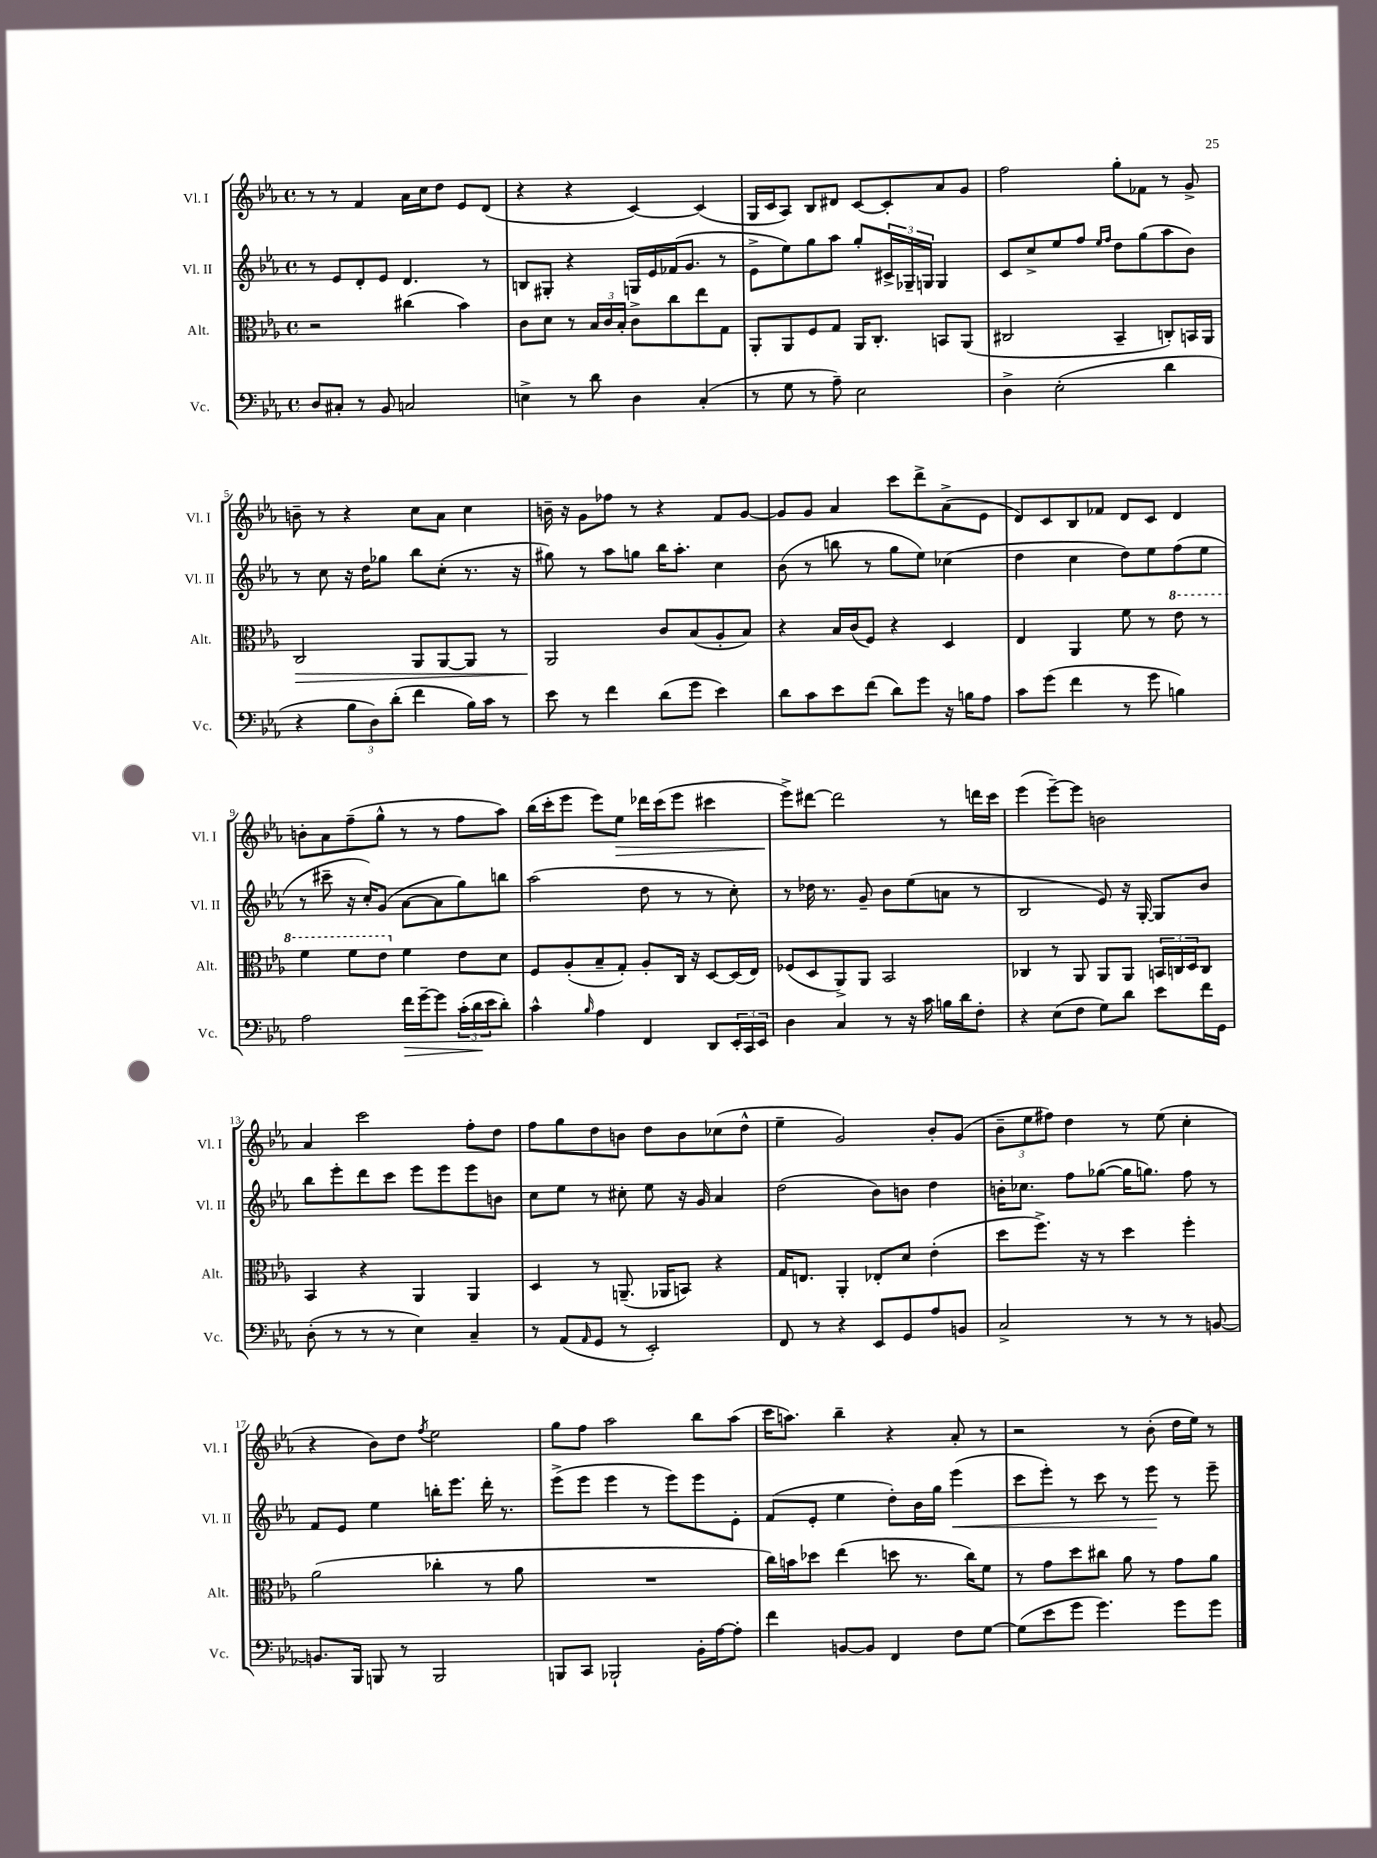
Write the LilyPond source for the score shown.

<<
\new StaffGroup <<
\new Staff = "s0" \with { instrumentName = "Vl. I" shortInstrumentName = "Vl. I" } {
    \clef treble \key ees \major \defaultTimeSignature \time 4/4
    r8 r8 f'4 aes'16 c''16 d''8 ees'8 d'8( |
    r4 r4 c'4~) c'4( |
    g16 c'16 aes8) bes8 dis'8 c'8~ c'8-. aes'8 g'8 |
    f''2 g''8-. fes'8 r8 g'8-> |
    b'8-- r8 r4 c''8 aes'8 c''4 |
    b'16-- r16 g'8 fes''8 r8 r4 f'8 g'8~ |
    g'8 g'8 aes'4 c'''8 d'''8-> aes'8->( ees'8 |
    d'8) c'8 bes8 fes'8 d'8 c'8 d'4 |
    b'8-. aes'8 f''8--( g''8-^ r8 r8 f''8 aes''8) |
    bes''16( c'''16-. ees'''8 ees'''8) ees''8\> des'''16 c'''16( ees'''8 cis'''4 |
    ees'''8->\!) dis'''8~ dis'''2 r8 d'''16 c'''16 |
    ees'''4( ees'''8~--) ees'''8 b'2 |
    aes'4 c'''2 f''8-. d''8 |
    f''8 g''8 d''8 b'8 d''8 b'8 ces''8( d''8-^ |
    ees''4-- g'2) bes'8-. g'8( |
    \tuplet 3/2 { bes'8-- ees''8 fis''8) } d''4 r8 ees''8( c''4-. |
    r4 bes'8) d''8 \acciaccatura { f''8 } ees''2 |
    g''8 f''8 aes''2 bes''8 aes''8( |
    c'''16 a''8.) bes''4-- r4 aes'8-. r8 |
    r2 r8 bes'8-.( d''16 ees''16) r8 \bar "|." |
}
\new Staff = "s1" \with { instrumentName = "Vl. II" shortInstrumentName = "Vl. II" } {
    \clef treble \key ees \major \defaultTimeSignature \time 4/4
    r8 ees'8 d'8-. ees'8 d'4. r8 |
    b8 gis8-. r4 g16 ees'16 fes'16( g'8. r8 |
    ees'8-> ees''8) g''8 aes''8 g''8-. \tuplet 3/2 { cis'16-> ges16-- g16 } g4 |
    c'8 c''8-> ees''8 f''8 \grace { ees''16 f''16 } d''8 g''8( aes''8 bes'8) |
    r8 c''8 r16 d''16 ges''8 bes''8 c''8-.( r8. r16 |
    gis''8) r8 aes''8 g''8 bes''16 aes''8.-. c''4 |
    bes'8( r8 b''8 r8 g''8 ees''8) ces''4( |
    d''4 c''4 d''8) ees''8 f''8( ees''8 |
    r8 cis'''8-- r16 c''16-.) g'8( aes'8~ aes'8 g''8) b''8 |
    aes''2( d''8 r8 r8 c''8-.) |
    r8 des''16 r8. g'8-- bes'8 ees''8( a'8 r8 |
    bes2 ees'8) r16 g16~-. g8 bes'8 |
    bes''8 ees'''8-. d'''8 c'''8 ees'''8 ees'''8 ees'''8 b'8 |
    c''8 ees''8 r8 cis''8-. ees''8 r16 g'16 aes'4 |
    d''2( bes'8) b'8 d''4 |
    b'16-. ces''8. f''8 ges''8~( ges''16 g''8.) f''8 r8 |
    f'8 ees'8 ees''4 b''16-. ees'''8. d'''16-. r8. |
    ees'''8->( ees'''8 ees'''4 r8 ees'''8) ees'''8 ees'8-. |
    f'8( ees'8-. ees''4 d''8-.) bes'16 g''16 ees'''4\<( |
    c'''8 ees'''8-.) r8 c'''8 r8 ees'''8\! r8 ees'''8-- \bar "|." |
}
\new Staff = "s2" \with { instrumentName = "Alt." shortInstrumentName = "Alt." } {
    \clef alto \key ees \major \defaultTimeSignature \time 4/4
    r2 cis''4( bes'4) |
    c'8 d'8 r8 \tuplet 3/2 { bes16 c'16 bes16-. } c'8-> c''8 ees''8 g8 |
    aes,8-. aes,8 f8 g8 aes,16 c8.-. b,8 aes,8( |
    cis2 bes,4-- c8-.) b,16 aes,16 |
    c2\> aes,8 aes,8~ aes,8 r8 |
    aes,2\! c'8 bes8( aes8-. bes8) |
    r4 bes16 c'16( f8) r4 d4 |
    ees4 aes,4 f'8 r8 \ottava #1 ees''8 r8 |
    f''4 f''8 ees''8 \ottava #0 f'4 ees'8 d'8 |
    f8 aes8-.( bes8-- g8-.) aes8-. c16 r16 d8~ d16( ees16) |
    fes8( d8 aes,8->) aes,8 bes,2 |
    ces4 r8 aes,8 aes,8 aes,8 \tuplet 3/2 { b,16 c16 d16 } c8 |
    bes,4 r4 aes,4 aes,4 |
    d4 r8 a,8.--( aes,16 b,8) r4 |
    g16 e8. aes,4-. ees8-. d'8 ees'4-.( |
    d''8 f''8.->) r16 r8 d''4 f''4-. |
    aes'2( ces''4-. r8 aes'8 |
    R1 |
    c''16) b'16 des''8 ees''4( d''8 r8. c''16) f'8 |
    r8 g'8 d''8 cis''8 aes'8 r8 g'8 aes'8 \bar "|." |
}
\new Staff = "s3" \with { instrumentName = "Vc." shortInstrumentName = "Vc." } {
    \clef bass \key ees \major \defaultTimeSignature \time 4/4
    d8 cis8-. r8 bes,8 c2 |
    e4-> r8 d'8 d4 c4-.( |
    r8 g8 r8 aes8--) ees2 |
    d4-> ees2-.( d'4 |
    r4 \tuplet 3/2 { bes8 d8) d'8-.( } f'4 bes16) c'16 r8 |
    ees'8 r8 f'4 d'8( g'8 ees'4) |
    d'8 c'8 ees'8 f'8( d'8) g'8 r16 b16 aes8 |
    c'8 g'8( f'4 r8 g'8 b4) |
    aes2 f'16\> g'16~-- g'8 \tuplet 3/2 { c'16-.( d'16\! ees'16 } d'8-.) |
    c'4-^ \grace { bes16 } aes4 f,4 d,8 \tuplet 3/2 { ees,16-. c,16 ees,16 } |
    d4 c4 r8 r16 c'16 b16 d'16 f8-. |
    r4 ees8( f8 g8) d'8 ees'8 f'16 g,16 |
    d8-.( r8 r8 r8 ees4) c4-- |
    r8 aes,8( \grace { aes,16 } g,8 r8 ees,2-.) |
    f,8 r8 r4 ees,8 g,8 aes8 b,8 |
    c2-> r8 r8 r8 b,8~ |
    b,8. bes,,16 b,,8 r8 b,,2 |
    b,,8 c,8 bes,,2-! bes,16-. aes16~ aes8-. |
    f'4 b,8~ b,8 f,4 f8 g8~ |
    g8( ees'8 g'8 g'4.) g'8 g'8 \bar "|." |
}
>>
>>
